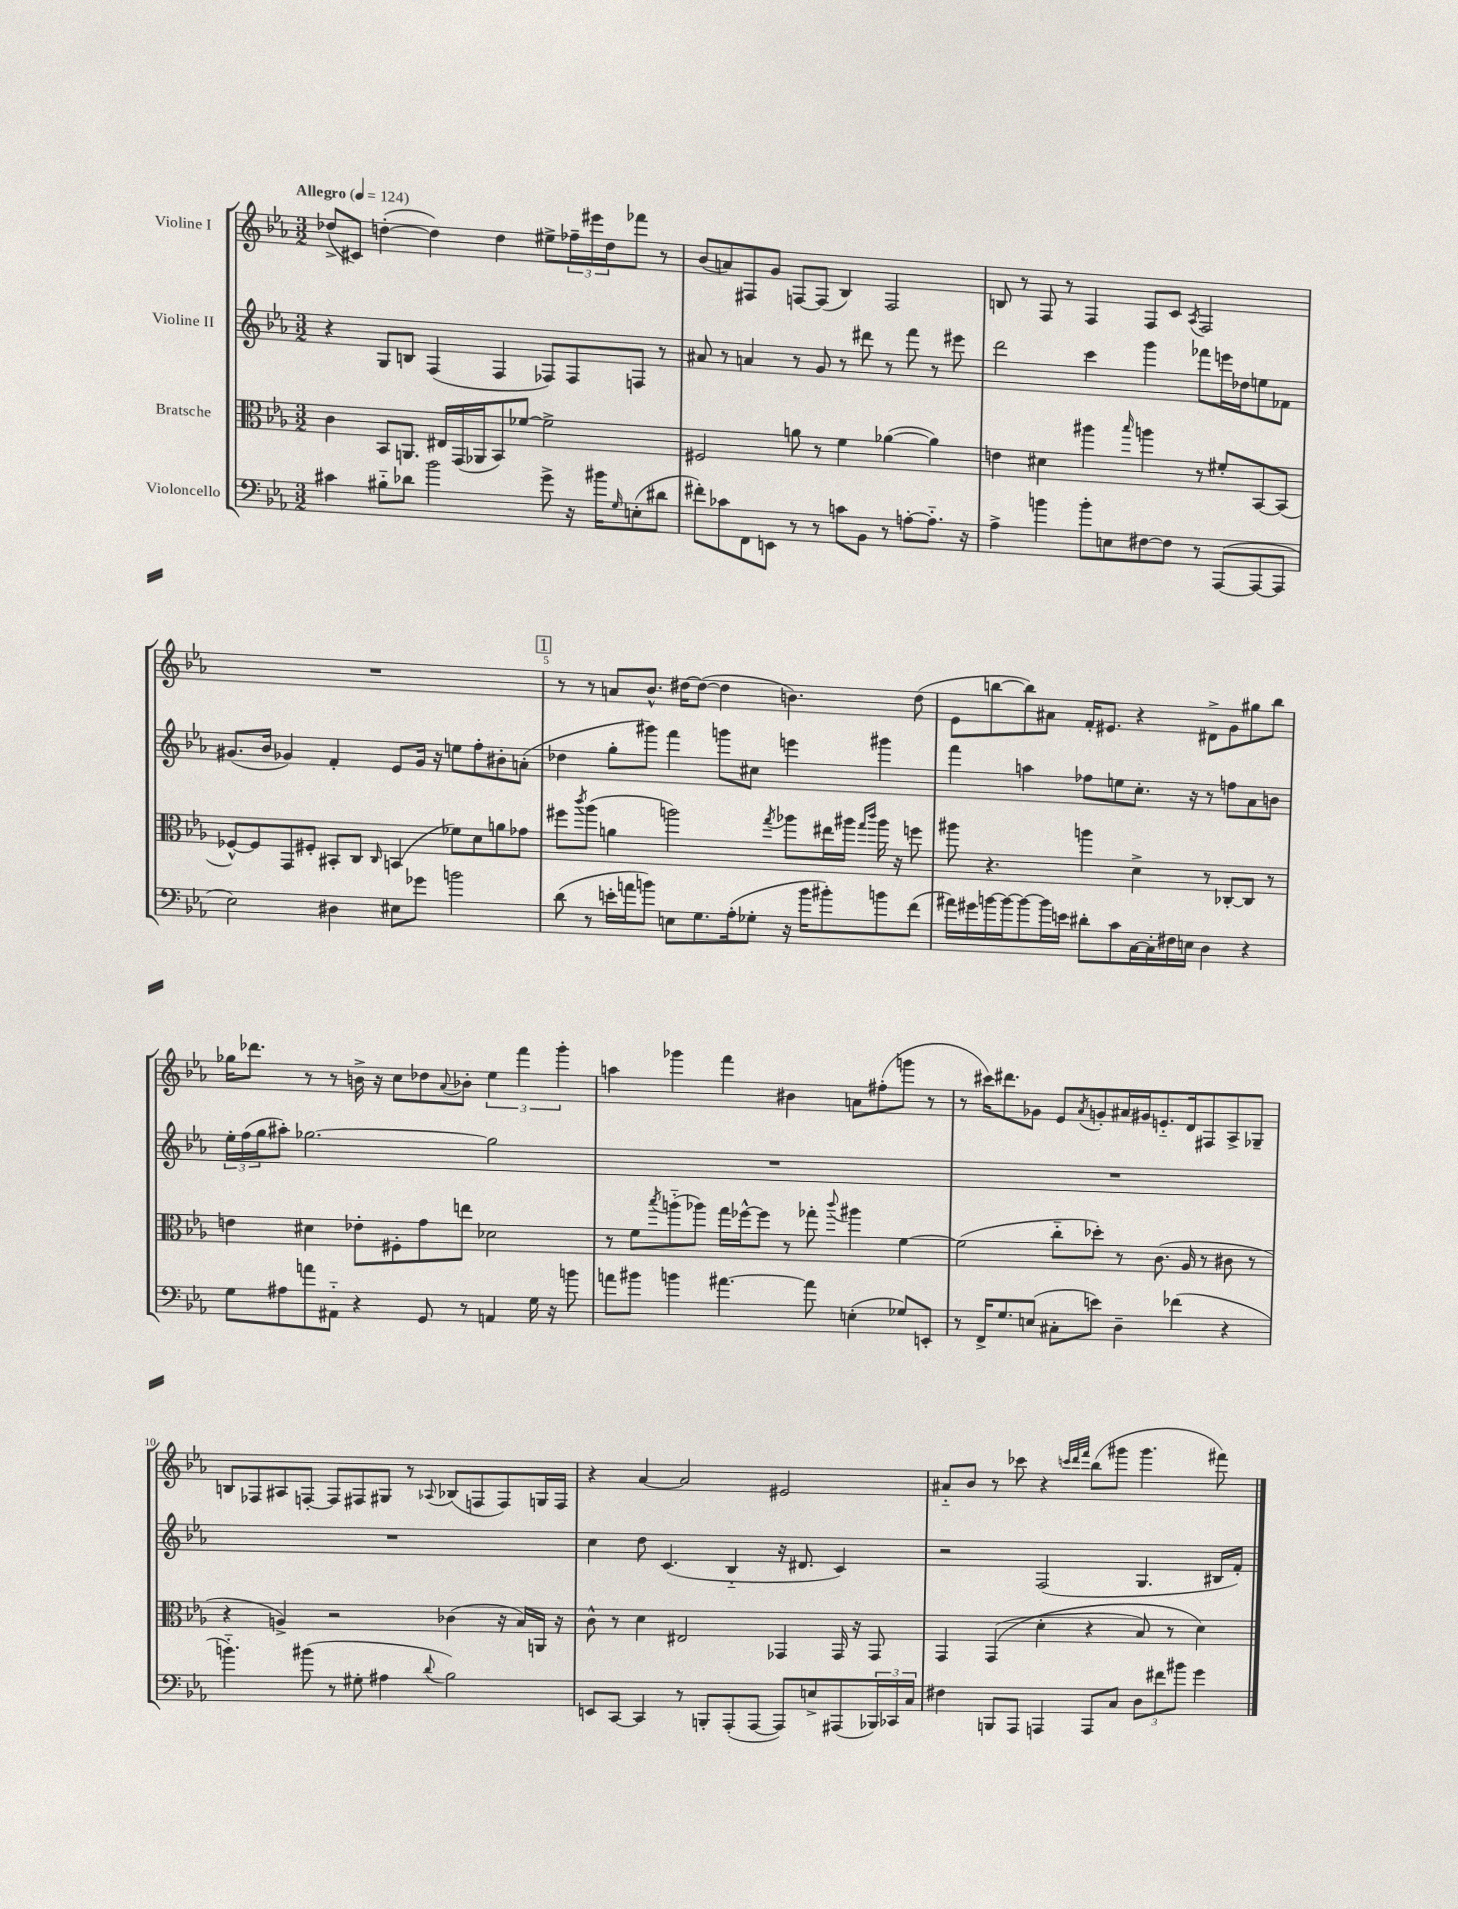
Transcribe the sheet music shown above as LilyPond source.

<<
\new StaffGroup <<
\new Staff = "s0" \with { instrumentName = "Violine I" } {
    \clef treble \key ees \major \numericTimeSignature \time 3/2 \tempo "Allegro" 4 = 124
    des''8->( cis'8) d''4~-.( d''4) d''4 eis''8-> \tuplet 3/2 { fes''16-- eis'''16 d''16 } fes'''8 r8 |
    bes'8( a'8) fis8 g'8 f8~ f8( bes4) f2 |
    b8 r8 f8 r8 f4 f8 c'8 \acciaccatura { aes8 } f2 |
    R1. |
    \mark \markup { \box "1" } r8 r8 a'8 bes'8.-^ dis''16~ dis''8~( dis''4 b'4.) dis''8( |
    ees'8 b''8~ b''8) ais'8 f'16-. eis'8. r4 dis'8-> g'8 gis''8 b''8 |
    ges''16 des'''8. r8 r8 b'16-> r16 c''8 des''8 \appoggiatura { aes'8 } bes'8-. \tuplet 3/2 { ees''4 f'''4 g'''4-. } |
    a''4 ges'''4 f'''4 bis'4 a'8 fis''8-.( g'''8 r8 |
    r8 cis'''16) dis'''8. ges'8 ees'8 \acciaccatura { aes'8 } g'8-. ais'16 gis'16 e'8.-_ d'16 fis8 aes8-> ges8-- |
    b8 fes8 ais8 f8~-. f8 fis8 gis8 r8 \appoggiatura { aes8 } bes8( f8 f8) g16 f16 |
    r4 aes'4~ aes'2 eis'2 |
    ais'8-_ bes'8 r8 ces'''8 r4 \grace { c'''32 d'''32 f'''32 } bes''8( gis'''8 gis'''4. fis'''8) \bar "|." |
}
\new Staff = "s1" \with { instrumentName = "Violine II" } {
    \clef treble \key ees \major \numericTimeSignature \time 3/2
    r4 g8 b8 f4( f4 fes8) fes8 f8 r8 |
    ais'8 r8 a'4 r8 g'8 r8 dis'''8 r8 f'''8 r8 eis'''8 |
    d'''2 c'''4 g'''4 fes'''8 e'''16 des''16 e''8 fes'8 |
    gis'8.( bes'16 ges'4) f'4-. ees'8 ges'16 r16 e''8 f''8-. bis'8-. a'8-.( |
    \mark \markup { \box "1" } des''4 g''8-. gis'''8) f'''4 g'''8 cis''8 e'''4 gis'''4 |
    f'''4 a''4 fes''8 e''8 c''8.-. r16 r8 f''8 aes'8 b'8 |
    \tuplet 3/2 { ees''16-. f''16( g''16 } ais''8-.) ges''2.~ ges''2 |
    R1. |
    R1. |
    R1. |
    c''4 d''8 c'4.( bes4-_ r16 dis'8. c'4) |
    r2 f2( g4. bis16 f'16-.) \bar "|." |
}
\new Staff = "s2" \with { instrumentName = "Bratsche" } {
    \clef alto \key ees \major \numericTimeSignature \time 3/2
    c'4 bes,8 a,8. eis16 g,16( aes,16 bes,8) fes'8~ fes'2-> |
    fis2 a'8 r8 f'4 aes'4~( aes'4) |
    e'4 dis'4 ais''4 \grace { bes''16 } a''4 r8 fis'8-. bes,8~ bes,8( |
    fes8~-^) fes8 g,8 fis8-. bis,8-. c8 \grace { c16 } b,4( fes'8) d'8 a'8 ges'8 |
    \mark \markup { \box "1" } fis''8 \acciaccatura { c'''8 } aes''8( a'4 a''2) \acciaccatura { g''8 } aes''8 eis''16 ais''16 \grace { g''16 c'''16 } ais''16 r16 f''8 |
    ais''8 r4. a''4 d'4-> r8 ces8~-. ces8 r8 |
    e'4 dis'4 ees'8-. fis8-. g'8 e''8 des'2 |
    r8 f'8 \acciaccatura { bes''8 } a''8-_( aes''8) g''16 fes''16~-^ fes''8 r8 ges''8-. \appoggiatura { c'''8 } ais''4 f'4~ |
    f'2( c''8-_ des''8-.) r8 c'8.( aes16 r8 cis'8 r8 |
    r4 a4->) r2 ces'4( r16 bes16) a,16 r16 |
    c'8-^ r8 d'4 eis2 ges,4 ges,16 r16 ges,8 |
    g,4 g,4(\( d'4-. r4 bes8) r8 d'4\) \bar "|." |
}
\new Staff = "s3" \with { instrumentName = "Violoncello" } {
    \clef bass \key ees \major \numericTimeSignature \time 3/2
    cis'4 bis8-_ des'8 bes'2 g'8-> r16 bis'16 \grace { g16 } e8-.( dis'8 |
    fis'8-.) ces'8 f,8 e,8 r8 r8 c'8 bes,8 r8 a8~-. a8.-_ r16 |
    aes4-> b'4 b'8-. e8 fis8~ fis8 r8 aes,,8~( aes,,8~ aes,,8 |
    ees2) dis4 eis8 ges'8 b'2 |
    \mark \markup { \box "1" } d'8( r8 e'16-. a'16 b'8) e8 g8. aes16-.( ges8-. r16 b'16 bis'8-.) b'8 f'8( |
    ais'16) gis'16 b'16~ b'16~ b'8~ b'16 e'16 dis'8-. c'8 c16~ c16-. fis16 e16 d4 r4 |
    g8 ais8 a'8 ais,8-_ r4 g,8 r8 a,4 g16 r16 b'8 |
    a'8 bis'8 b'4 ais'4.~ ais'8 e4-.( ges8) e,8-. |
    r8 f,16-> g8. e8( cis8-. e'8) d4-- fes'4( r4 |
    b'4.-_) bis'8( r8 gis8-. ais4 \appoggiatura { d'8 } bes2) |
    e,8 c,8~ c,4 r8 b,,8-. aes,,8-.( aes,,8~ aes,,8) e8-> ais,,8( \tuplet 3/2 { bes,,16) ces,16 c16 } |
    fis4 b,,8 aes,,8 a,,4 a,,8 c8 \tuplet 3/2 { d8 fis'8 bis'8 } g'4 \bar "|." |
}
>>
>>
\layout { \context { \Score \override BarNumber.break-visibility = ##(#f #t #t) barNumberVisibility = #(every-nth-bar-number-visible 5) } }
